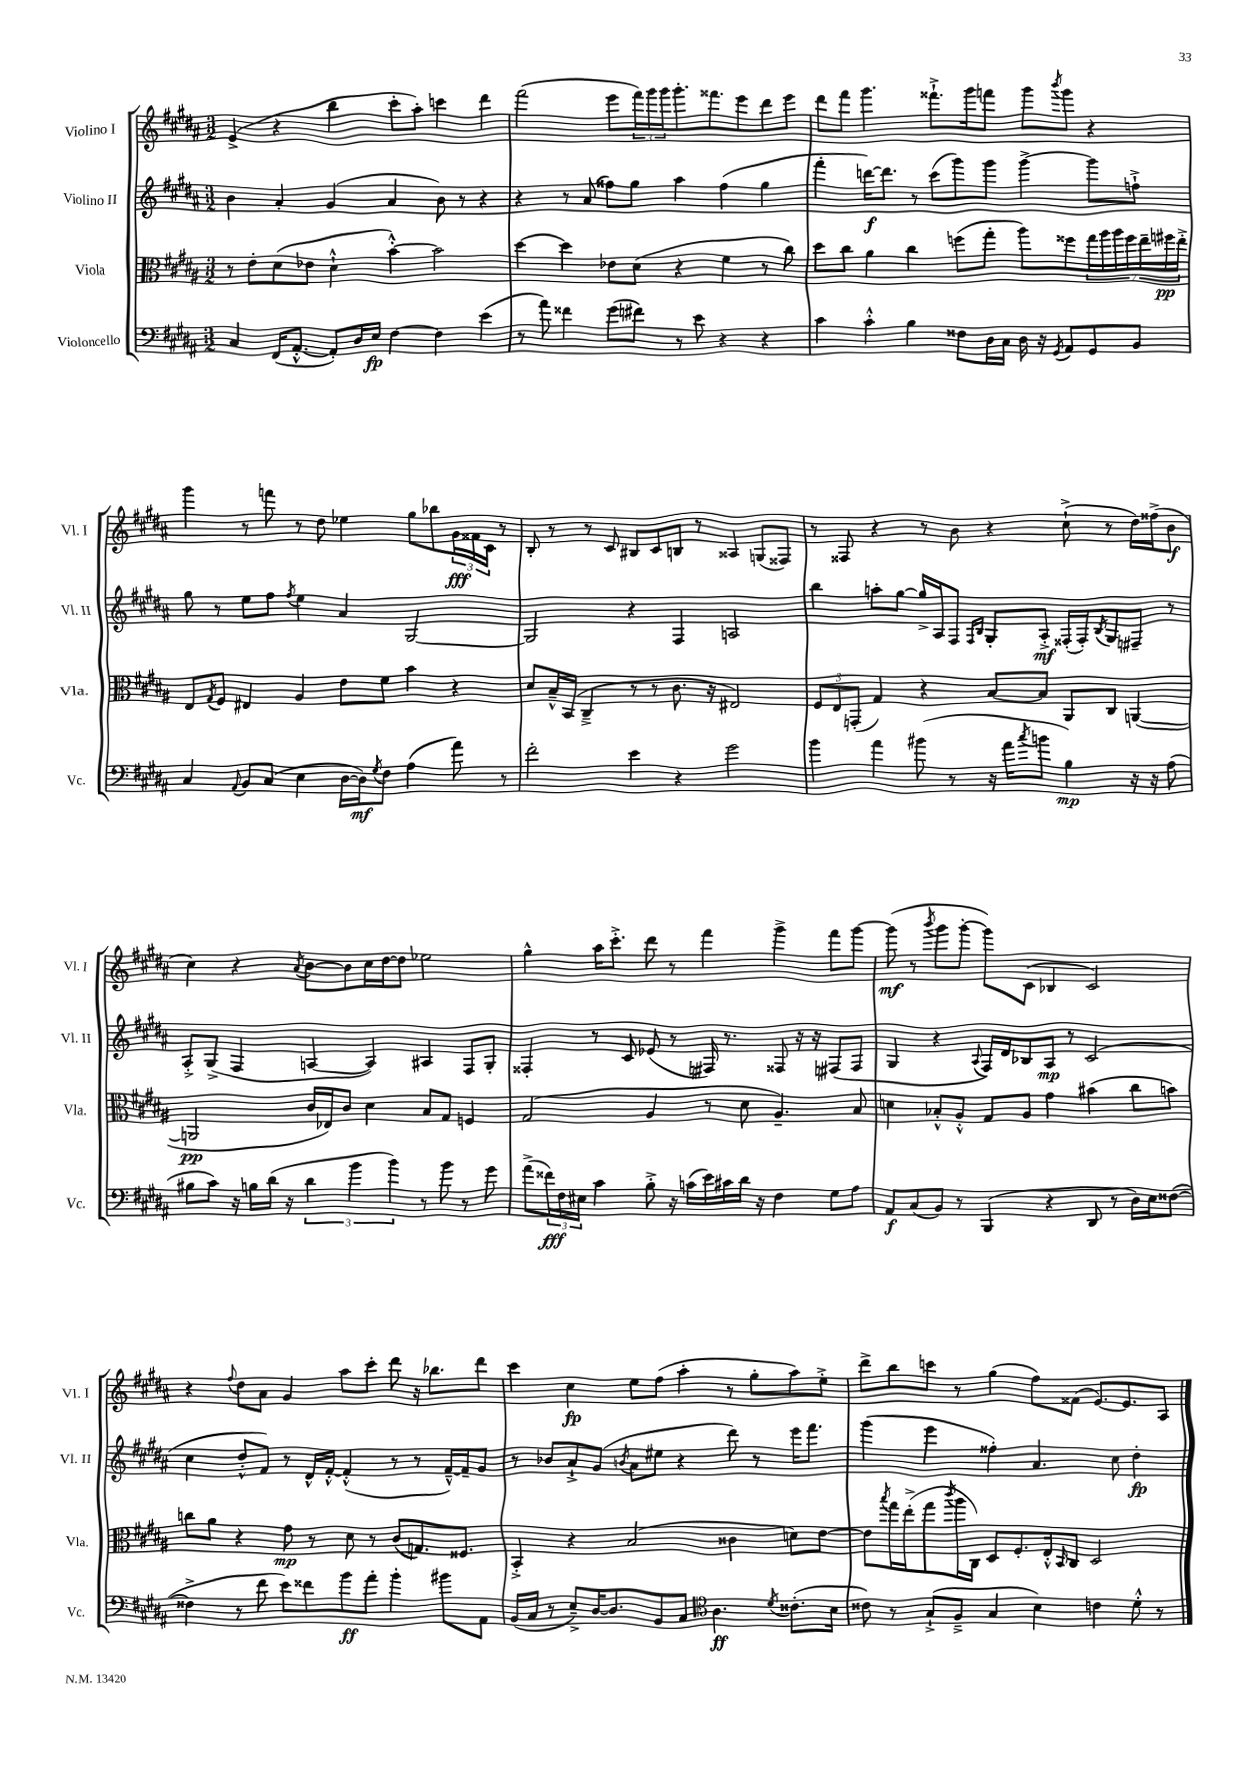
<<
\new StaffGroup <<
\new Staff = "s0" \with { instrumentName = "Violino I" shortInstrumentName = "Vl. I" } {
    \clef treble \key b \major \numericTimeSignature \time 3/2
    e'4->( r4 b''4 cis'''8-. ais''8-.) c'''4 dis'''4 |
    fis'''2( e'''8 \tuplet 3/2 { fis'''16) gis'''16 gis'''16 } gis'''8.-. fisis'''8. e'''8 dis'''8 e'''8 |
    dis'''8 fis'''8 gis'''4. fisis'''8.-!-> gis'''16 f'''8 gis'''8 \acciaccatura { b'''8 } gis'''8 r4 |
    gis'''4 r8 f'''8 r8 dis''8 ees''4 gis''8 bes''8 \tuplet 3/2 { gis'16\fff fisis'16 cis'16 } r8 |
    b8-. r8 r8 cis'8 bis8 cis'8 b8 r8 aisis4 g8( fisis8) |
    r8 fisis8 r4 r8 b'8 r4 cis''8-!->( r8 dis''16) fisis''16->( b'8\f |
    cis''4) r4 \acciaccatura { ais'8 } b'8~ b'8 cis''16 dis''16~ dis''8 ees''2 |
    gis''4-^ ais''16 cis'''8.-.-> dis'''8 r8 fis'''4 gis'''4-> fis'''8 gis'''8~ |
    gis'''8\mf( r8 \acciaccatura { b'''8 } gis'''8 gis'''8~-. gis'''8) cis'8( bes4 cis'2) |
    r4 \appoggiatura { fis''8 } dis''8 ais'8 gis'4 ais''8 cis'''8-. dis'''8 r16 bes''8. dis'''8 |
    cis'''4 cis''4\fp e''8 fis''8( ais''4-. r8 gis''8-. ais''8) e''8-.-> |
    dis'''8-> b''8 c'''8 r8 gis''4( fis''8) fisis'8( e'8.~) e'8. ais8 \bar "|." |
}
\new Staff = "s1" \with { instrumentName = "Violino II" shortInstrumentName = "Vl. II" } {
    \clef treble \key b \major \numericTimeSignature \time 3/2
    b'4 ais'4-. gis'4( ais'4 b'8) r8 r4 |
    r4 r8 ais'8( fisis''8) gis''8 ais''4 fisis''4( gis''4 |
    fis'''4-. d'''16~\f) d'''8. r8 cis'''8( gis'''8) gis'''8 gis'''4~-> gis'''8 f''8-!-> |
    gis''8 r8 e''8 fis''8 \acciaccatura { fis''8 } e''4 ais'4 gis2~ |
    gis2 r4 fis4 a2 |
    b''4 a''8-. gis''8~ gis''16-> ais16 fis8 \grace { fis16 b16 } gis8-. ais8-.->\mf fisis16-.( fisis16-.) \acciaccatura { b8 } gis8 fis8-- r8 |
    ais8-.-> gis8->( fis4 a4~ a4) ais4 fis8 gis8-. |
    fisis4-. r8 cis'8 ees'8( r8 fis16) r8. fisis8 r16 r16 fis8( fis8 |
    gis4 r4 \appoggiatura { ais8 } fis16) dis'16 bes8 ais8\mp r8 cis'2( |
    cis''4 dis''8-.-^ fis'8) r8 dis'16-^ fis'16~-.-^ fis'4-.-^( r8 r8 fis'16~---^) fis'16-- gis'8 |
    r8 bes'8 ais'8-!-> gis'8( \acciaccatura { b'8 } ais'8 eis''8 r4 dis'''8) r8 e'''16 fis'''8. |
    gis'''4( e'''4 fisis''4-.) ais'4. cis''8 dis''4-.\fp \bar "|." |
}
\new Staff = "s2" \with { instrumentName = "Viola" shortInstrumentName = "Vla." } {
    \clef alto \key b \major \numericTimeSignature \time 3/2
    r8 e'8-. dis'8( ees'8 dis'4-!-^ b'4~-.-^) b'2 |
    dis''4~ dis''4 ees'8 dis'8( r4 fis'4 r8 cis''8) |
    dis''8 cis''8 ais'4 cis''4 f''8( gis''8-. ais''8) fisis''8 \tuplet 7/4 { gis''16 ais''16 ais''16 fisis''16 e''16-- fis''16\pp e''16-.-> } |
    e8 \acciaccatura { gis8 } fis8 eis4 ais4 e'8 fis'8 b'4 r4 |
    dis'8 b16---^ b,16( cis4---> r8 r8 cis'8. r16 eis2) |
    \tuplet 3/2 { fis8 e8 g,8-.( } gis4) r4 b8~ b8 ais,8 cis8 a,4~( |
    a,2\pp cis'16 ees16) cis'8 dis'4 b8 gis8 f4 |
    gis2( ais4 r8 dis'8 ais4.--) b8 |
    d'4 bes8-.-^ ais8-.-^ gis8 ais8 gis'4 bis'4( cis''8 b'8) |
    c''8 ais'8 r4 gis'8\mp r8 dis'8 r8 cis'8( g8.) fisis8. |
    b,4-.-> r4 b2( cisis'4 d'8) e'8~ |
    e'8 \acciaccatura { b''8 } gis''16 e''16-.->( gis''8 \acciaccatura { cis'''8 } ais''16 cis16) dis8 fis8.-. e16-.-^ \grace { b,16 } cis8 dis2 \bar "|." |
}
\new Staff = "s3" \with { instrumentName = "Violoncello" shortInstrumentName = "Vc." } {
    \clef bass \key b \major \numericTimeSignature \time 3/2
    cis4 fis,16( ais,8.~-.-^ ais,8-.) dis16 e16\fp fis4~ fis4 e'4( |
    r8 ais'8) fisis'4 gis'8( fis'8) r8 e'8 r4 r4 |
    cis'4 cis'4-.-^ b4 fisis8 dis16 cis16 dis16 r16 \acciaccatura { gis,8 } ais,8 gis,8 b,8 |
    cis4 \appoggiatura { ais,8 } b,8 cis8( e4 dis16~ dis16\mf) \acciaccatura { gis8 } fis8 ais4( ais'8) r8 |
    fis'2-. e'4 r4 gis'2 |
    b'4 ais'4 bis'8( r8 r16 ais'16 \acciaccatura { cis''8 } b'8 b4\mp) r16 r16 ais8( |
    bis8 cis'8) r16 b16 dis'16( r16 \tuplet 3/2 { dis'4 b'4 b'4) } r8 b'8 r8 gis'8 |
    ais'8->( \tuplet 3/2 { fisis'16\fff) fis16 eis16 } cis'4 b8-.-> r16 c'16( e'16) cis'16 dis'16 r16 fis4 gis8 ais8 |
    ais,8\f cis8( b,8) r8 b,,4( r4 dis,8 r8 dis16) e16 fisis8~( |
    fisis4-> r8 fis'8 e'8) fisis'8 b'8\ff ais'8-. b'4-. bis'8 ais,8 |
    b,16( cis16 r8 e8--->) dis16~ dis8. b,8 cis8 \clef tenor ais4.\ff \acciaccatura { dis'8 } cisis'8.-.( b16 |
    cisis'8) r8 gis8-!->( fis8---> gis4 b4) c'4 dis'8-.-^ r8 \bar "|." |
}
>>
>>
\layout { \context { \Score \remove "Bar_number_engraver" } }
